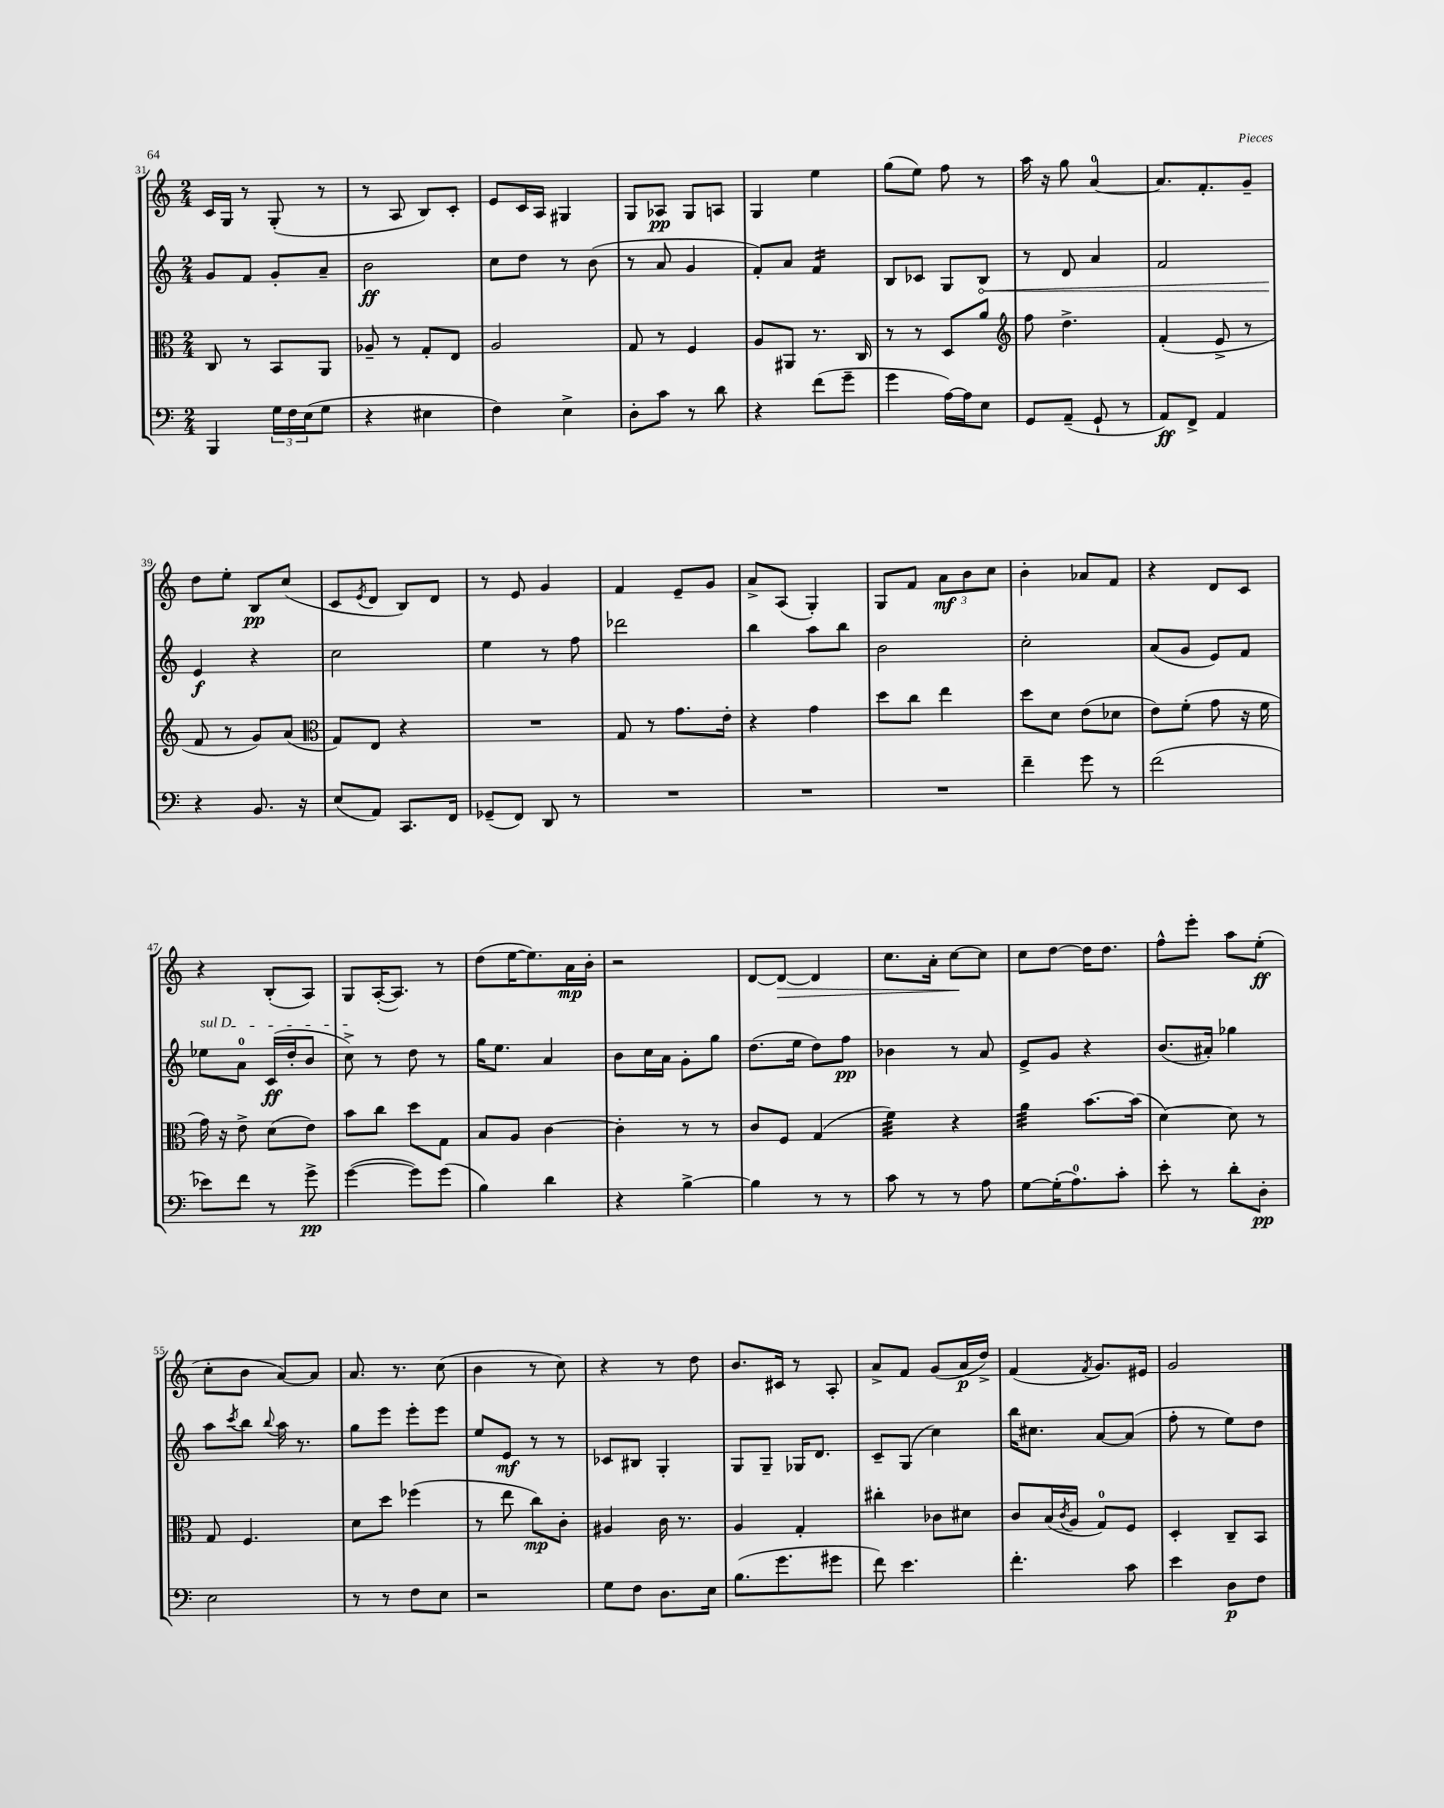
<<
\new StaffGroup <<
\new Staff = "s0" {
    \clef treble \key c \major \numericTimeSignature \time 2/4
    c'16 g16 r8 g8-.( r8 |
    r8 a8 b8) c'8-. |
    e'8 c'16 a16 gis4 |
    g8 aes8\pp g8 a8 |
    g4 e''4 |
    g''8( e''8) f''8 r8 |
    a''16 r16 g''8 a'4-0~ |
    a'8. f'8.-. g'8-- |
    d''8 e''8-. b8\pp c''8( |
    c'8 \acciaccatura { e'8 } d'8 b8) d'8 |
    r8 e'8 g'4 |
    f'4 e'8-- g'8 |
    a'8-> a8( g4-.) |
    g8 f'8 \tuplet 3/2 { a'8\mf b'8 c''8 } |
    b'4-. aes'8 f'8 |
    r4 d'8 c'8 |
    r4 b8-.( a8) |
    g8 a16~-.( a8.) r8 |
    d''8( e''16~ e''8.) a'16\mp b'16-. |
    r2 |
    d'8~ d'8~\> d'4 |
    c''8. a'16-. c''8~\! c''8 |
    c''8 d''8~ d''16 d''8. |
    f''8-^ e'''8-. a''8 e''8-.\ff( |
    c''8-. b'8 a'8~) a'8 |
    a'8. r8. c''8( |
    b'4 r8 c''8) |
    r4 r8 d''8 |
    b'8. cis'16 r8 a8-. |
    a'8-> f'8 g'8( a'16\p d''16->) |
    f'4( \acciaccatura { f'8 } g'8.) eis'16 |
    g'2 \bar "|." |
}
\new Staff = "s1" {
    \clef treble \key c \major \numericTimeSignature \time 2/4
    g'8 f'8 g'8-. a'8-- |
    b'2\ff |
    c''8 d''8 r8 b'8( |
    r8 a'8 g'4 |
    f'8-.) a'8 f'4:16 |
    b8 ces'8 g8 \once \override Hairpin.circled-tip = ##t b8\< |
    r8 d'8 a'4 |
    f'2 |
    e'4\f\! r4 |
    c''2 |
    e''4 r8 f''8 |
    des'''2 |
    b''4 a''8 b''8 |
    b'2 |
    c''2-. |
    a'8( g'8 e'8) f'8 |
    \once \override TextSpanner.bound-details.left.text = \markup { \italic "sul D" } ees''8\startTextSpan a'8-0 c'16\ff( d''16-. b'8 |
    c''8->\stopTextSpan) r8 d''8 r8 |
    g''16 e''8. a'4 |
    b'8 c''16 a'16 g'8-. g''8 |
    d''8.( e''16 d''8) f''8\pp |
    bes'4 r8 a'8 |
    e'8-> g'8 r4 |
    b'8.( ais'16-.) ges''4 |
    a''8 \acciaccatura { c'''8 } b''8 \appoggiatura { b''8 } a''16 r8. |
    g''8 e'''8 e'''8-. e'''8 |
    e''8 e'8\mf r8 r8 |
    ces'8 bis8 g4-. |
    g8 g8-- ges16 d'8. |
    c'8-- g8( c''4) |
    b''16 cis''8. a'8~ a'8( |
    f''8-. r8 e''8) d''8 \bar "|." |
}
\new Staff = "s2" {
    \clef alto \key c \major \numericTimeSignature \time 2/4
    c8 r8 b,8 a,8 |
    aes8-- r8 g8-. e8 |
    a2 |
    g8 r8 f4 |
    a8 ais,8 r8. c16 |
    r8 r8 d8 a'8 |
    \clef treble f''8 d''4.-> |
    f'4-.( e'8-> r8 |
    f'8 r8 g'8) a'8( |
    \clef alto g8) e8 r4 |
    R2 |
    g8 r8 g'8. e'16-. |
    r4 g'4 |
    d''8 c''8 e''4 |
    d''8 d'8 e'8( des'8 |
    e'8) f'8-.( g'8 r16 f'16 |
    g'16) r16 e'8-> d'8( e'8) |
    b'8 c''8 d''8 g8 |
    b8 a8 c'4~ |
    c'4-. r8 r8 |
    c'8 f8 g4( |
    f'4:32) r4 |
    a'4:32 b'8.~ b'16( |
    d'4~) d'8 r8 |
    g8 f4. |
    d'8 d''8 fes''4( |
    r8 e''8 c''8\mp) c'8-. |
    ais4 c'16 r8. |
    a4 g4-. |
    cis''4-. ces'8 dis'8 |
    c'8 b16( \acciaccatura { c'8 } a16 g8-0) f8 |
    d4-. c8-- b,8 \bar "|." |
}
\new Staff = "s3" {
    \clef bass \key c \major \numericTimeSignature \time 2/4
    b,,4 \tuplet 3/2 { g16 f16 e16( } g8 |
    r4 eis4 |
    f4) e4-> |
    d8-. c'8 r8 d'8 |
    r4 f'8( g'8-- |
    g'4 a16~) a16 e8 |
    g,8 a,8--( g,8-! r8 |
    a,8\ff) f,8-> a,4 |
    r4 b,8. r16 |
    e8( a,8) c,8. f,16 |
    ges,8--( f,8) d,8 r8 |
    R2 |
    R2 |
    R2 |
    f'4-- g'8 r8 |
    f'2( |
    ees'8) f'8 r8 g'8->\pp |
    g'4~( g'8) g'8( |
    b4) d'4 |
    r4 b4~-> |
    b4 r8 r8 |
    c'8 r8 r8 a8 |
    g8~ g16-.( a8.-0) c'8-. |
    e'8-. r8 d'8-. d8-.\pp |
    e2 |
    r8 r8 f8 e8 |
    r2 |
    g8 f8 d8. e16 |
    b8.( g'8. gis'8 |
    f'8) e'4. |
    f'4.-. c'8 |
    e'4 d8\p f8 \bar "|." |
}
>>
>>
\layout { \context { \Score currentBarNumber = #31 } }
